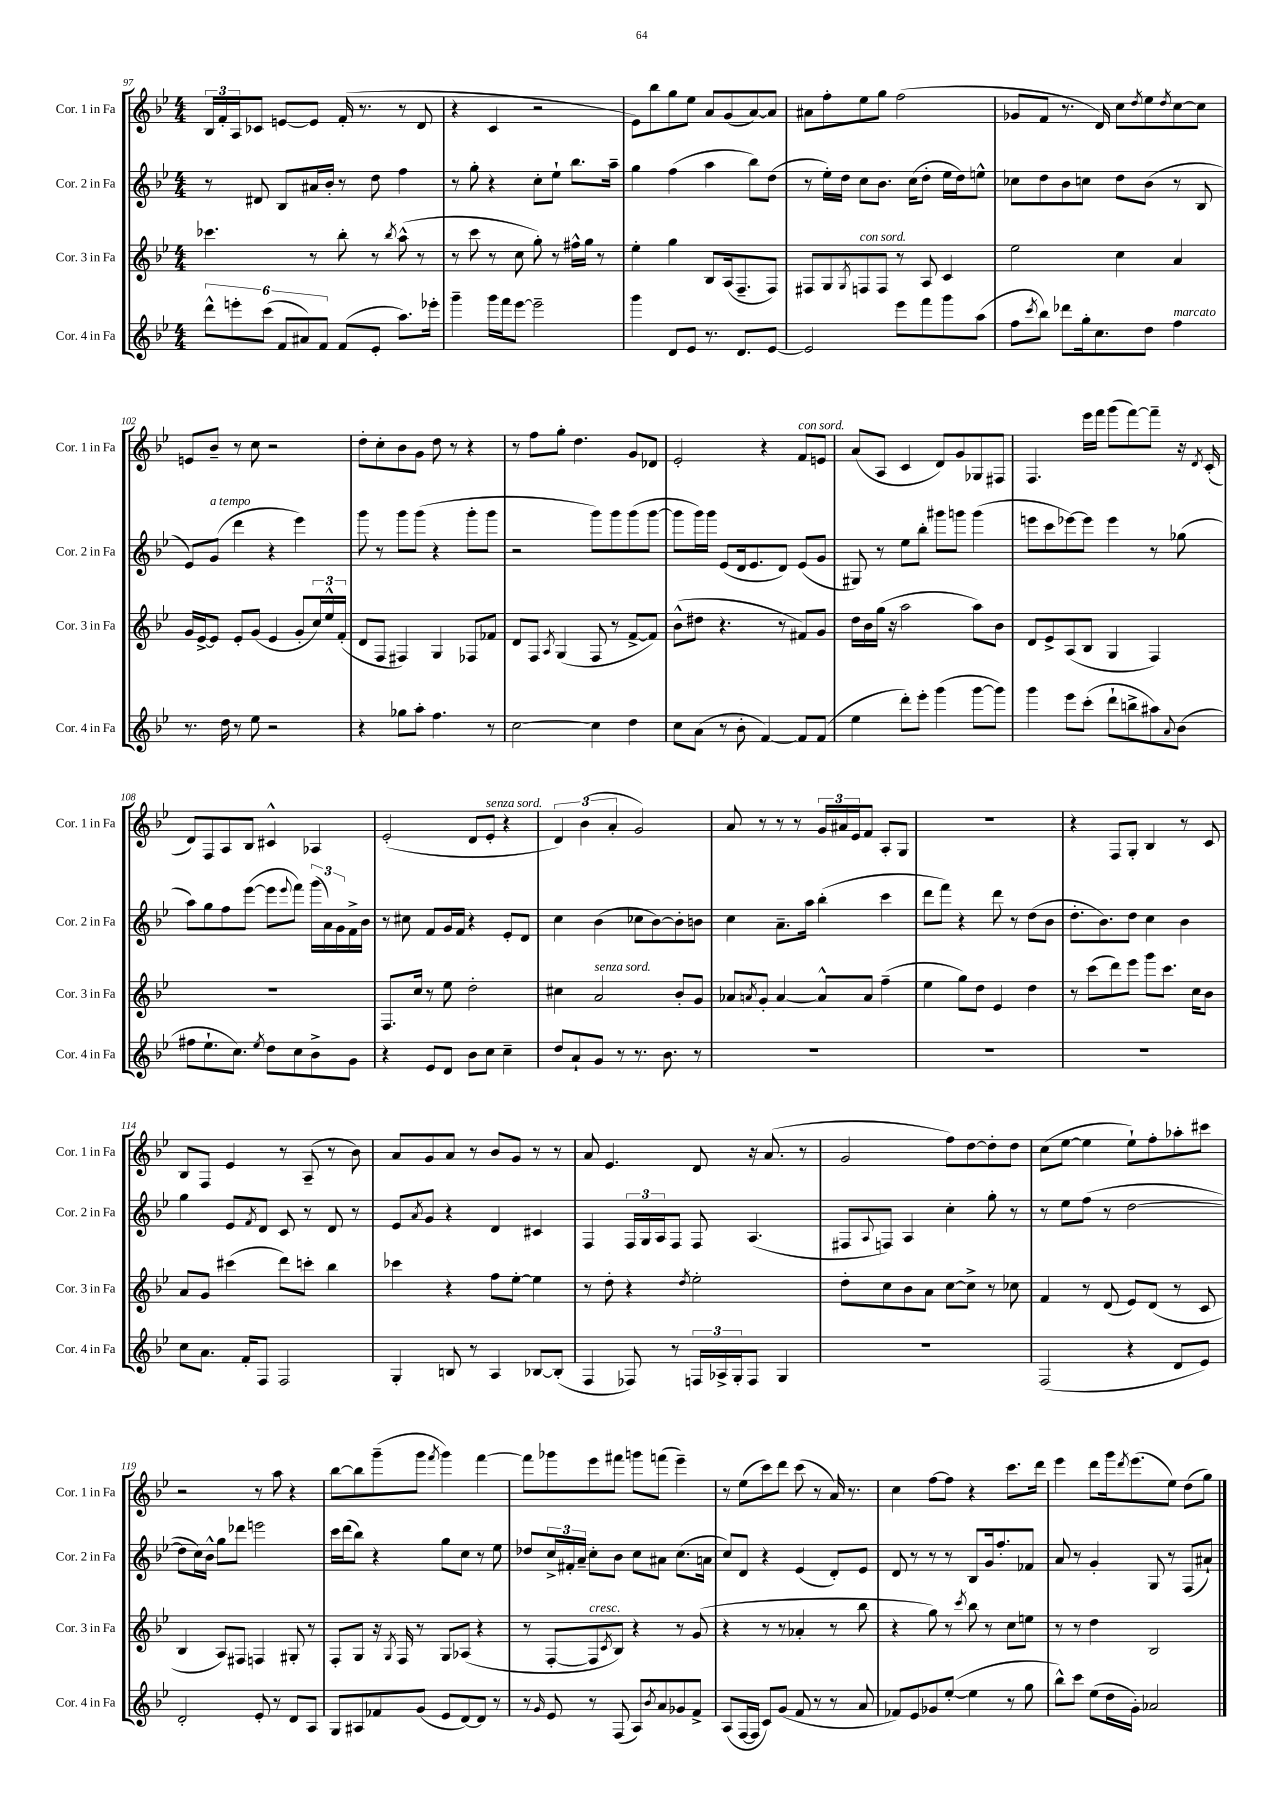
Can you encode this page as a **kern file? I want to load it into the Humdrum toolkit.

**kern	**kern	**kern	**kern
*part4	*part3	*part2	*part1
*staff4	*staff3	*staff2	*staff1
*I"Cor. 4 in Fa	*I"Cor. 3 in Fa	*I"Cor. 2 in Fa	*I"Cor. 1 in Fa
*I'Cor. 4 in Fa	*I'Cor. 3 in Fa	*I'Cor. 2 in Fa	*I'Cor. 1 in Fa
*clefG2	*clefG2	*clefG2	*clefG2
*k[b-e-]	*k[b-e-]	*k[b-e-]	*k[b-e-]
*M4/4	*M4/4	*M4/4	*M4/4
=97	=97	=97	=97
12ddd^^\L	4.ccc-X\	8r	24B-/LL
.	.	.	24f'/
12eeen'\	.	.	24A/J
.	.	8d#X/	8c-X/J
(12ccc\J	.	.	.
12f/L	.	8B-/L	[8en/L
12a#X/)	.	.	.
.	8r	16a#X/L	8e/J]
12f/J	.	.	.
.	.	16b-'/JJ	.
(8f/L	8bb-'\	8r	(16f'/
.	.	.	8.r
8e-'/J	8r	8dd\	.
.	8qbb-/	.	.
8.aa\L)	(8aa^^\	4ff\	8r
.	8r	.	8d/
16eee-X'\Jk	.	.	.
=98	=98	=98	=98
4ggg~\	8r	8r	4r
.	8ccc\	8gg'\	.
16ggg\LL	8r	4r	4c/
16fff\J	.	.	.
[8eee-\J	8cc\	.	.
2eee-~\]	8gg'\)	8cc'\L	2r
.	8r	8ee-`\J	.
.	16ff#X^^\LL	8.bb-\L	.
.	16gg\JJ	.	.
.	8r	.	.
.	.	16aa~\Jk	.
=99	=99	=99	=99
4ggg\	4ee-'\	4gg\	8e-\L)
.	.	.	8bb-\
8d/L	4gg\	(4ff\	8gg\
8e-/J	.	.	8ee-\J
8.r	8B-/L	4aa\	8a/L
.	(16A/k	.	(8g/
8.d/L	8.F~/	.	.
.	.	8bb-\L)	[8a/)
[8e-/J	8F/J)	(8dd\J	8a/J]
=100	=100	=100	=100
2e-/]	8F#X/L	8r	8a#X\L
.	8G/	16ee-'\LL)	8ff'\
.	.	16dd\JJ	.
.	8qG/	.	.
!	!LO:TX:a:i:t=con sord.	!	!
.	8Fn/	8cc\L	8ee-\
.	8F/J	8.b-\J	8gg\J
8eee-\L	8r	.	(2ff\
.	.	(16cc\KL	.
8fff\	8A/	8dd'\J	.
8ggg\	4c/	16ee-\LL	.
.	.	16dd\J)	.
(8aa\J	.	8een^^\J	.
=101	=101	=101	=101
8ff\L	2ee-\	8cc-X\L	8g-X/L
8qccc/	.	.	.
8bb-\J)	.	8dd\	8f/J
8ddd-X\L	.	8b-\	8.r
16gg'\k	.	8ccn\J	.
8.cc\	.	.	16d/)
.	4cc\	8dd\L	8cc\L
.	.	.	8qdd/
8dd\J	.	(8b-\J	8ee-\
.	.	.	8qdd/
!LO:TX:a:i:t=marcato	!	!	!
4ff\	4a/	8r	[8cc\
.	.	8B-/	8cc\J]
!!LO:LB:g=z
=102	=102	=102	=102
8.r	16g/LL	8e-/L)	8en/L
.	[16e-^/J	.	.
!	!	!LO:TX:a:i:t=a tempo	!
.	8e-/J]	(8g/J	8b-~/J
16dd\	.	.	.
8r	8e-'/L	4ddd\	8r
8ee-\	(8g/J	.	8cc\
2r	4e-/	4r	2r
.	8g'/L	4eee-\)	.
.	24cc/L)	.	.
.	24ee-^^/	.	.
.	(24f'/JJ	.	.
=103	=103	=103	=103
4r	8d/L	8ggg\	8dd'\L
.	8F/J	8r	8cc'\
8gg-X\L	4F#X/)	8ggg\L	8b-\
8aa'\J	.	(8ggg\J	8g\J
4.ff\	4G/	4r	8dd\
.	.	.	8r
.	8F-X/L	8ggg'\L	4r
8r	8f-X/J	8ggg\J	.
=104	=104	=104	=104
[2cc\	8d/L	2r	8r
.	8F/J	.	8ff\L
.	8qA/	.	.
.	(4G/	.	8gg'\J
.	.	.	4.dd\
4cc\]	8F/	8ggg\L)	.
.	8r	8ggg\	.
4dd\	[8f^/L	(8ggg\	8g/L
.	8f/J])	[8ggg\J	8d-X/J
=105	=105	=105	=105
8cc\L	(8b-^^\L	8ggg\L]	2e-'/
(8a\J	8dd#X\J	16ggg\L)	.
.	.	16ggg\JJ	.
8r	4.r	(8e-/L	.
8b-'\	.	16d/k	.
.	.	8.e-/	.
[4f/)	.	.	4r
.	8r	8d/J)	.
!	!	!	!LO:TX:a:i:t=con sord.
8f/L]	8f#X/L)	(8e-/L	8f/L
(8f/J	8g/J	8g/J	8en/J
=106	=106	=106	=106
4ee-\	16dd\LL	8G#X/)	(8a/L
.	16b-\	.	.
.	(16gg\JJ	8r	8A/J
.	16r	.	.
8ddd'\L)	2aa\	8ee-\L	4c/
8eee-'\J	.	8bb-'\J	.
(4ggg\	.	8ggg#X\L	8d/L)
.	.	8gggn\J	8g/
[8ggg\L	8aa\L)	(4ggg\	8G-X/
8ggg\J])	8b-\J	.	8F#X/J
=107	=107	=107	=107
4ggg\	8d/L	8eeen\L	4.F/
.	8e-^/	8ccc\	.
8eee-\L	(8A/	[8eee-X\)	.
(8ccc'\J	8B-/J	8eee-\J]	16eee-\LL
.	.	.	16fff\JJ
8ddd`\L	4G/	4eee-\	(8ggg\L
8bbn^\	.	.	[8fff\)
8aa#X\)	4F/)	8r	8fff~\J]
8qqa/	.	.	.
(8b-\J	.	(8gg-X\	16r
.	.	.	8qd/
.	.	.	(16c'/
!!LO:LB:g=z
=108	=108	=108	=108
8ff#X\L	1r	8aa\L)	8d/L)
8.ee-`\	.	8gg\	8F/
.	.	8ff\	8A/
8.cc\J)	.	.	.
.	.	([8eee-\J	8B-/J
8qee-/	.	.	.
8dd\L	.	8eee-\L]	4c#X^^/
.	.	8qqeee-/	.
8cc\	.	8fff\J)	.
8b-^\	.	(24ggg\LL	4A-X/
.	.	24a\)	.
.	.	24g\	.
8g\J	.	16f^\	.
.	.	16b-\JJ	.
=109	=109	=109	=109
4r	8.F/L	8r	(2e-'/
.	.	8cc#X\	.
.	16cc/Jk	.	.
8e-/L	8r	8f/L	.
8d/J	8ee-\	16g/L	.
.	.	16f/JJ	.
8b-\L	2dd'\	4r	8d/L
!	!	!	!LO:TX:a:i:t=senza sord.
8cc\J	.	.	8e-'/J
4cc~\	.	8e-'/L	4r
.	.	8d/J	.
=110	=110	=110	=110
8dd/L	4cc#X\	4cc\	6d/)
8a`/	.	.	.
.	.	.	(6b-\
!	!LO:TX:a:i:t=senza sord.	!	!
8g/J	2a/	(4b-\	.
.	.	.	6a'/
8r	.	.	.
8.r	.	8cc-X\L	2g/)
.	.	[8b-\)	.
8.b-\	.	.	.
.	8b-'/L	8b-'\]	.
8r	8g/J	8bn\J	.
=111	=111	=111	=111
1r	8a-X/L	4cc\	8a/
.	8qan/	.	.
.	8g'/J	.	8r
.	[4a/	8.a~\L	8r
.	.	.	8r
.	.	16aa\Jk	.
.	8a^^/L]	(4bb-'\	24g/LL
.	.	.	24a#X/
.	.	.	24e-/J
.	8a/J	.	8f/J
.	(4ff~\	4ccc\	8A'/L
.	.	.	8G/J
=112	=112	=112	=112
1r	4ee-\	8ddd\L	1r
.	.	8fff\J)	.
.	8gg\L)	4r	.
.	8dd\J	.	.
.	4e-/	8ddd\	.
.	.	8r	.
.	4dd\	(8dd\L	.
.	.	8b-\J	.
=113	=113	=113	=113
1r	8r	8.dd'\L	4r
.	(8ccc\L	.	.
.	.	8.b-\)	.
.	8ddd\)	.	8F/L
.	8eee-\J	8dd\J	8G'/J
.	8ggg\L	4cc\	4B-/
.	8.ccc\J	.	.
.	.	4b-\	8r
.	16cc\KL	.	.
.	8b-\J	.	8c/
!!LO:LB:g=z
=114	=114	=114	=114
8cc\L	8a/L	4gg\	8B-/L
8.a\J	8g/J	.	8F/J
.	(4ccc#X\	8e-/L	4e-/
16f'/KL	.	.	.
.	.	8qf/	.
8F/J	.	8d/J	.
2F/	8ddd\L)	8c/	8r
.	8cccn'\J	8r	(8A~/
.	4bb-\	8d/	8r
.	.	8r	8b-\)
=115	=115	=115	=115
4G'/	4ccc-X\	8e-/L	8a/L
.	.	8qa/	.
.	.	8g/J	8g/
8Bn/	4r	4r	8a/J
8r	.	.	8r
4A/	8ff\L	4d/	8b-/L
.	[8ee-'\J	.	8g/J
[8B-X/L	4ee-\]	4c#X/	8r
(8B-'/J]	.	.	8r
=116	=116	=116	=116
4F/	8r	4F/	8a/
.	8dd'\	.	4.e-/
8F-X/)	4r	24F/LL	.
.	.	24G/	.
.	.	24A/J	.
8r	.	8F/J	.
.	8qdd/	.	.
24Fn/LL	2ee-'\	8F/	8d/
24A-X^/	.	.	.
24G'/J	.	.	.
8F/J	.	(4.A/	16r
.	.	.	(8.a/
4G/	.	.	.
.	.	.	8r
=117	=117	=117	=117
1r	8dd'\L	8F#X/L	2g/
.	.	8qqA/	.
.	8cc\	8Fn/J)	.
.	8b-\	4A/	.
.	8a\J	.	.
.	[8cc\L	4cc'\	8ff\L)
.	8cc^\J]	.	[8dd\
.	8r	8gg'\	8dd'\]
.	8cc-X\	8r	8dd\J
=118	=118	=118	=118
(2F/	4f/	8r	(8cc\L
.	.	8ee-\L	[8ee-\J
.	8r	(8ff\J	4ee-\]
.	(8d/	8r	.
4r	8e-/L)	[2dd\	8ee-`\L)
.	(8d/J	.	8ff'\
8d/L	8r	.	8aa-X'\
8e-/J)	8c/	.	8ccc#X\J
!!LO:LB:g=z
=119	=119	=119	=119
2d'/	4B-/	8dd\L]	2r
.	.	16cc\L)	.
.	.	16b-^^\JJ	.
.	8A/L)	8gg\L	.
.	8F#X/J	8ddd-X\J	.
8e-'/	4Fn/	2eeen\	8r
8r	.	.	8aa\
8d/L	8G#X'/	.	4r
8A/J	8r	.	.
=120	=120	=120	=120
8G/L	8F'/L	16ccc\LL	[8bb-\L
.	.	(16ddd\J	.
8A#X/	8G/J	8bb-\J)	8bb-\]
8f-X/	16r	4r	(8ggg~\
.	8qG/	.	.
.	16F/	.	.
(8g/J	8r	.	8ggg\J
.	.	.	8qfff/
8e-/L	8G/L	8gg\L	4ggg\)
[8d/)	(8A-X/J	8cc\J	.
8d/J]	4r	8r	[4fff\
8r	.	8ee-\	.
=121	=121	=121	=121
8r	8r	8dd-X/L	8fff\L]
16qqg/	.	.	.
8e-/	[8F'/L	24cc^/L	8ggg-X\
.	.	24f#X'/	.
.	.	24a~/JJ	.
!	!LO:TX:a:i:t=cresc.	!	!
8r	8F/]	8cc'\L	8eee-\
.	8qc/	.	.
(8F/	8B-/J)	8b-\J	8fff#X\J
8A/L)	4r	8cc\L	8gggn\L
8qb-/	.	.	.
8a/	.	8a#X\J	(8fffn\J
8g-X/	8r	(8.cc\L	4eee-~\)
8f^/J	(8g/	.	.
.	.	16an\Jk	.
=122	=122	=122	=122
(8A/L	4r	8cc/L)	8r
[16F/L	.	8d/J	(8ee-\L
16F/JJ]	.	.	.
8c/L)	8r	4r	8ccc\)
(8g/J	8r	.	8ddd\J
8f/	4a-X'/	(4e-/	(8ccc\
8r	.	.	8r
8r	8r	8d'/L)	16a/)
.	.	.	8.r
8a/	8bb-\	8e-/J	.
=123	=123	=123	=123
8f-X/L)	4r	8d/	4cc\
8e-/	.	8r	.
8g-X/	8gg\)	8r	[8ff\L
([8ee-'/J	8r	8r	8ff\J]
.	8qccc/	.	.
4ee-\]	8bb-\	8B-/L	4r
.	8r	16g/k	.
.	.	8.ff'/	.
8r	8cc\L	.	8.ccc\L
8gg\	8een\J	8f-X/J	.
.	.	.	16ddd\Jk
=124	=124	=124	=124
8bb-^^\L)	8r	8a/	4eee-\
8ccc\J	8r	8r	.
(8ee-\L	4dd\	4g'/	8ddd\L
16dd\L	.	.	16ggg\k
.	.	.	8qddd/
16g'\JJ)	.	.	(8.eee-\
2a-X/	2B-/	8G/	.
.	.	8r	8ee-\J)
.	.	(8F/L	(8dd\L
.	.	8a#X`/J)	8gg\J)
==	==	==	==
*-	*-	*-	*-
